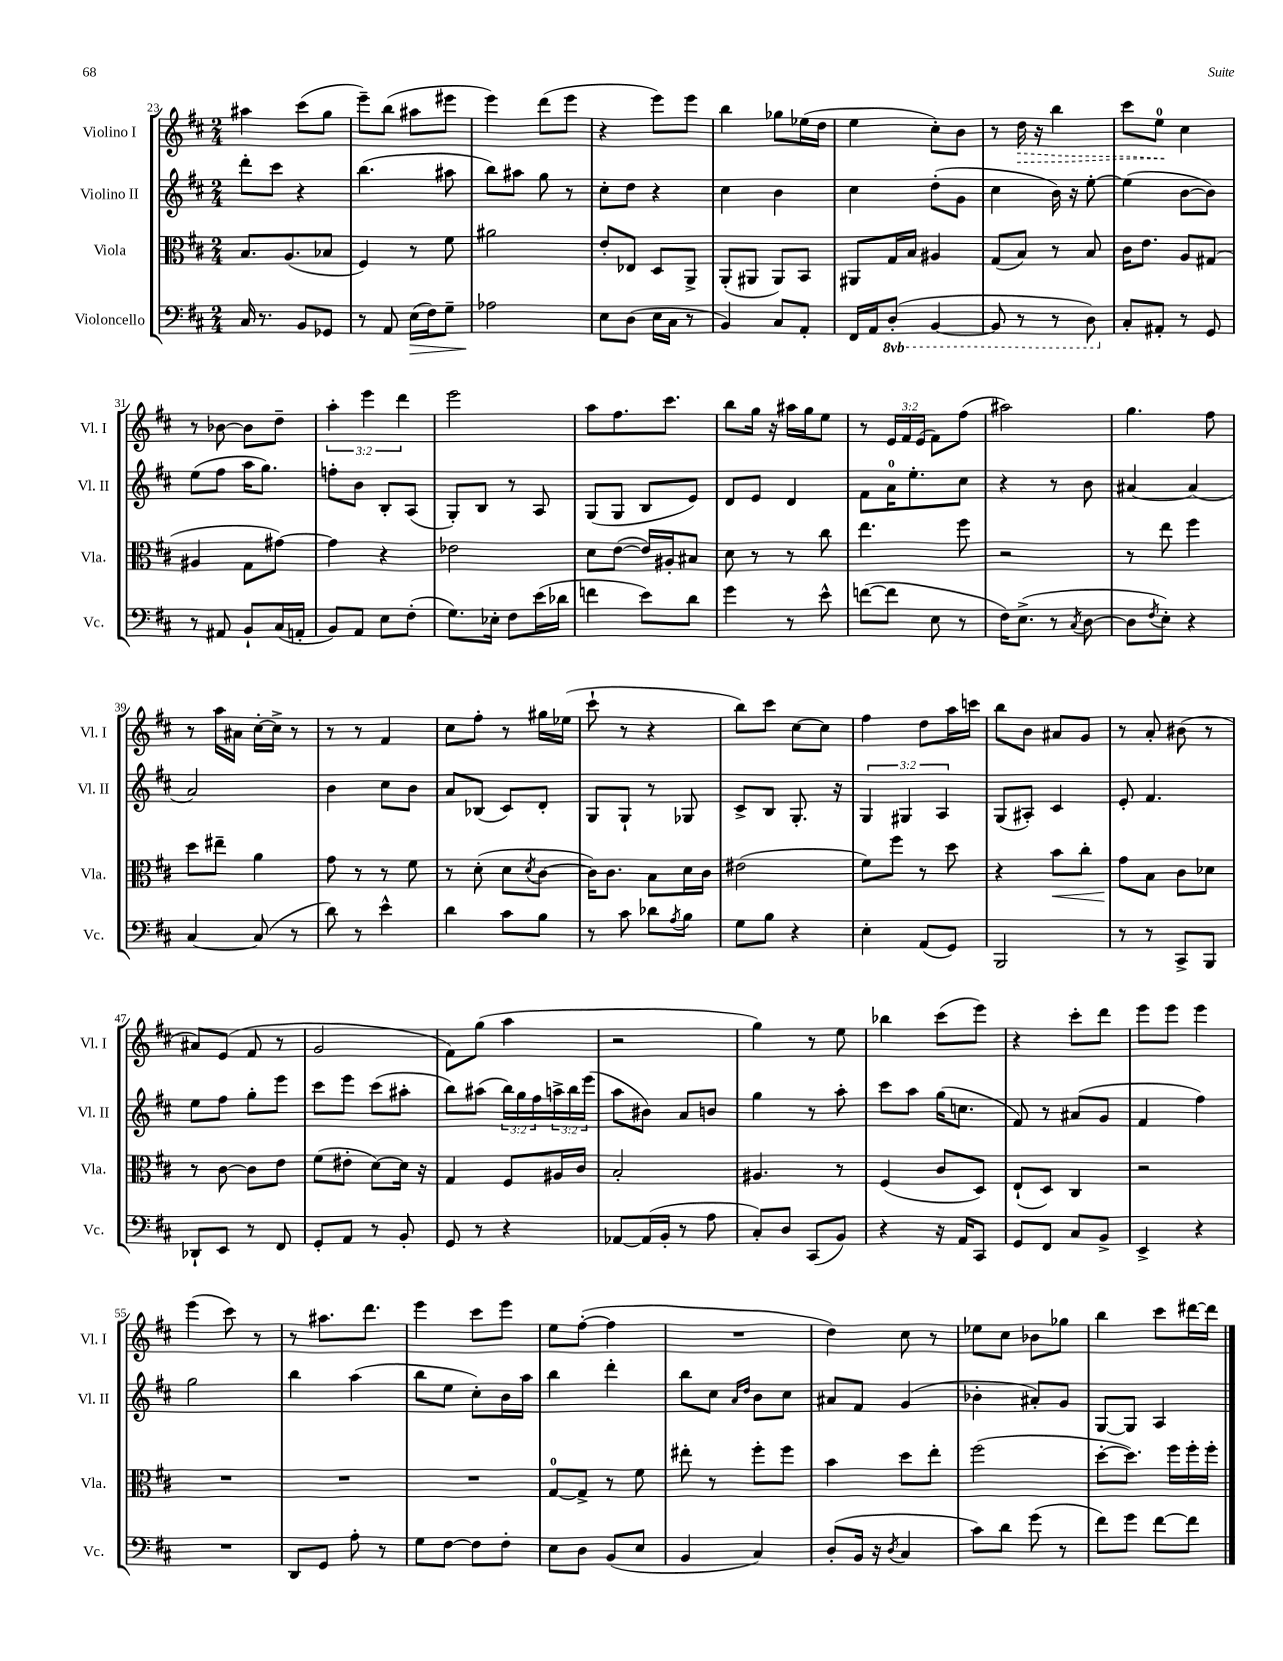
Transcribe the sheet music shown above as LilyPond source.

<<
\new StaffGroup <<
\new Staff = "s0" \with { instrumentName = "Violino I" shortInstrumentName = "Vl. I" } {
    \clef treble \key d \major \numericTimeSignature \time 2/4 \override Staff.TupletNumber.text = #tuplet-number::calc-fraction-text
    ais''4 cis'''8( g''8 |
    e'''8--) b''8( ais''8 eis'''8 |
    e'''4) d'''8( e'''8 |
    r4 e'''8) e'''8 |
    b''4 ges''8 ees''16( d''16 |
    e''4 cis''8-.) b'8 |
    r8 \once \override Hairpin.style = #'dashed-line d''16\> r16 b''4 |
    cis'''8 e''8-0\! cis''4 |
    r8 bes'8~ bes'8 d''8-- |
    \tuplet 3/2 { a''4-. e'''4 d'''4 } |
    e'''2 |
    a''8 fis''8. cis'''8. |
    b''8 g''16 r16 ais''16 g''16 e''8 |
    r8 \tuplet 3/2 { e'16 fis'16 e'16( } fis'8) fis''8( |
    ais''2) |
    g''4. fis''8 |
    r8 a''16 ais'16 cis''16~-. cis''16-> r8 |
    r8 r8 fis'4 |
    cis''8 fis''8-. r8 gis''16 ees''16( |
    cis'''8-! r8 r4 |
    b''8) cis'''8 cis''8~ cis''8 |
    fis''4 d''8 a''16 c'''16 |
    b''8 b'8 ais'8 g'8 |
    r8 a'8-. bis'8( r8 |
    ais'8) e'8( fis'8 r8 |
    g'2 |
    fis'8) g''8( a''4 |
    r2 |
    g''4) r8 e''8 |
    bes''4 cis'''8( e'''8) |
    r4 cis'''8-. d'''8 |
    e'''8 e'''8 e'''4 |
    e'''4( cis'''8) r8 |
    r8 ais''8. d'''8. |
    e'''4 cis'''8 e'''8 |
    e''8 fis''8~-.( fis''4 |
    R2 |
    d''4) cis''8 r8 |
    ees''8 cis''8 bes'8 ges''8 |
    b''4 cis'''8 dis'''16~ dis'''16 \bar "|." |
}
\new Staff = "s1" \with { instrumentName = "Violino II" shortInstrumentName = "Vl. II" } {
    \clef treble \key d \major \numericTimeSignature \time 2/4 \override Staff.TupletNumber.text = #tuplet-number::calc-fraction-text
    d'''8-. cis'''8 r4 |
    b''4.( ais''8 |
    b''8) ais''8 g''8 r8 |
    cis''8-. d''8 r4 |
    cis''4 b'4 |
    cis''4 d''8-.( g'8 |
    cis''4 b'16) r16 e''8~-. |
    e''4( b'8~ b'8) |
    e''8( fis''8 a''16 g''8.) |
    f''8-. b'8 b8-. a8( |
    g8-.) b8 r8 a8 |
    g8( g8 b8 e'8) |
    d'8 e'8 d'4 |
    fis'8 a'16-0 e''8.-. cis''8 |
    r4 r8 b'8 |
    ais'4~ ais'4( |
    a'2) |
    b'4 cis''8 b'8 |
    a'8 bes8( cis'8) d'8-. |
    g8 g8-! r8 ges8 |
    cis'8-> b8 g8.-. r16 |
    \tuplet 3/2 { g4 gis4 a4 } |
    g8( ais8-.) cis'4 |
    e'8-. fis'4. |
    e''8 fis''8 g''8-. e'''8 |
    cis'''8 e'''8 cis'''8( ais''8-. |
    b''8) ais''8( \tuplet 3/2 { b''16) g''16 fis''16 } \tuplet 3/2 { a''16-> b''16 e'''16( } |
    a''8 bis'8) a'8 b'8 |
    g''4 r8 a''8-. |
    cis'''8 a''8 g''16( c''8. |
    fis'8) r8 ais'8( g'8 |
    fis'4 fis''4) |
    g''2 |
    b''4 a''4( |
    b''8 e''8 cis''8-.) b'16 a''16 |
    b''4 d'''4-. |
    b''8 cis''8 \grace { a'16 d''16 } b'8 cis''8 |
    ais'8 fis'8 g'4( |
    bes'4-. ais'8-.) g'8 |
    g8~ g8 a4 \bar "|." |
}
\new Staff = "s2" \with { instrumentName = "Viola" shortInstrumentName = "Vla." } {
    \clef alto \key d \major \numericTimeSignature \time 2/4
    b8. a8.( bes8 |
    fis4) r8 fis'8 |
    ais'2 |
    e'8-. ees8 d8 a,8-> |
    a,8-.( ais,8 ais,8) b,8 |
    ais,8 g16 b16 ais4 |
    g8( b8) r8 b8 |
    cis'16 e'8. a8 gis8( |
    ais4 g8 gis'8~) |
    gis'4 r4 |
    ees'2 |
    d'8 e'8~( e'16) ais16-. bis8 |
    d'8 r8 r8 cis''8 |
    e''4. fis''8 |
    r2 |
    r8 e''8 fis''4 |
    d''8 eis''8-- a'4 |
    g'8 r8 r8 fis'8 |
    r8 d'8-.( d'8 \acciaccatura { d'8 } cis'8~ |
    cis'16) cis'8. b8 d'16 cis'16 |
    eis'2( |
    fis'8) fis''8 r8 d''8 |
    r4 b'8\< cis''8-. |
    g'8\! b8 cis'8 des'8 |
    r8 cis'8~ cis'8 e'8 |
    fis'8( eis'8-. d'8~) d'16 r16 |
    g4 fis8 ais16 cis'16 |
    b2-. |
    ais4. r8 |
    fis4( cis'8 d8) |
    e8-!( d8) cis4 |
    r2 |
    R2 |
    R2 |
    R2 |
    g8-0~ g8-> r8 fis'8 |
    eis''8-. r8 fis''8-. fis''8 |
    b'4 d''8 e''8-. |
    fis''2( |
    d''8~-. d''8.) fis''16 fis''16-. fis''16-. \bar "|." |
}
\new Staff = "s3" \with { instrumentName = "Violoncello" shortInstrumentName = "Vc." } {
    \clef bass \key d \major \numericTimeSignature \time 2/4 \set Staff.ottavationMarkups = #ottavation-simple-ordinals
    cis16 r8. b,8 ges,8 |
    r8 a,8 e16\>( fis16) g8-- |
    aes2\! |
    e8 d8( e16 cis16 r8 |
    b,4) cis8 a,8-. |
    fis,16 a,16 \ottava #-1 d,8-.( b,,4~ |
    b,,8 r8 r8 d,8) \ottava #0 |
    cis8-. ais,8-. r8 g,8 |
    r8 ais,8 b,8-! cis16( a,16-. |
    b,8) a,8 e8 fis8-.( |
    g8.) ees16-. fis8 e'16( des'16 |
    f'4 e'8) d'8 |
    g'4 r8 e'8-^ |
    f'8~( f'8 e8 r8 |
    fis16) e8.->( r8 \acciaccatura { cis8 } d8~ |
    d8 \acciaccatura { fis8 } e8-.) r4 |
    cis4~ cis8( r8 |
    d'8) r8 e'4-^ |
    d'4 cis'8 b8 |
    r8 cis'8 des'8 \acciaccatura { a8 } b8 |
    g8 b8 r4 |
    e4-. a,8( g,8) |
    b,,2 |
    r8 r8 cis,8-> b,,8 |
    des,8-! e,8 r8 fis,8 |
    g,8-. a,8 r8 b,8-. |
    g,8 r8 r4 |
    aes,8~ aes,16( b,16-. r8 a8 |
    cis8-.) d8 cis,8( b,8) |
    r4 r16 a,16 cis,8 |
    g,8 fis,8 cis8 b,8-> |
    e,4-> r4 |
    R2 |
    d,8 g,8 a8-. r8 |
    g8 fis8~ fis8 fis8-. |
    e8 d8 b,8( e8 |
    b,4 cis4) |
    d8-.( b,16 r16 \acciaccatura { d8 } cis4 |
    cis'8) d'8 g'8( r8 |
    fis'8) g'8 fis'8~ fis'8 \bar "|." |
}
>>
>>
\layout { \context { \Score currentBarNumber = #23 } }
